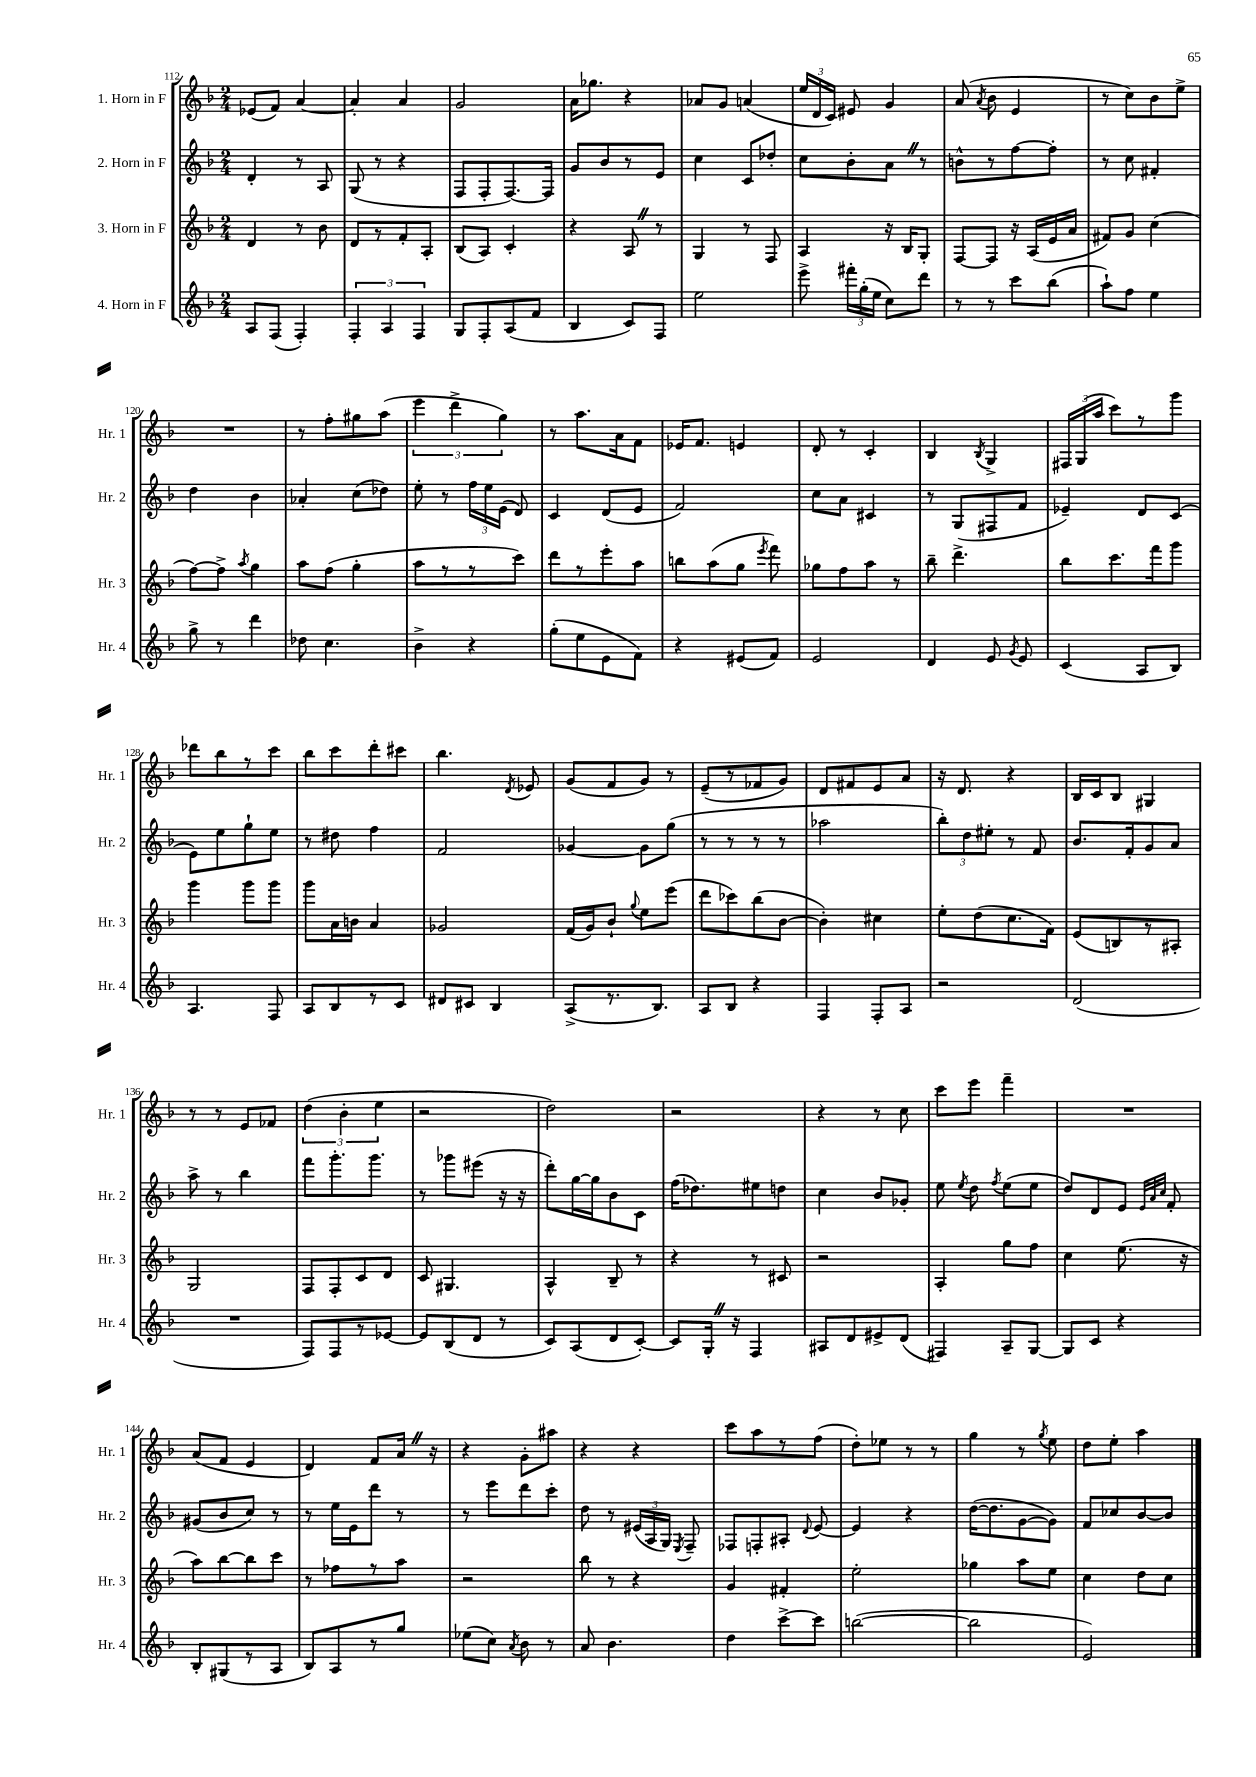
<<
\new StaffGroup <<
\new Staff = "s0" \with { instrumentName = "1. Horn in F" shortInstrumentName = "Hr. 1" } {
    \clef treble \key f \major \numericTimeSignature \time 2/4
    \autoBeamOff ees'8[( f'8]) a'4~ |
    a'4-. a'4 |
    g'2 |
    a'16[ ges''8.] r4 |
    aes'8[ g'8] a'4( |
    \tuplet 3/2 { e''16[ d'16 c'16]) } eis'8 g'4 |
    a'8( \acciaccatura { a'8 } bes'8 e'4 |
    r8 c''8[) bes'8 e''8]-> |
    R2 |
    r8 f''8[-. gis''8 a''8]( |
    \tuplet 3/2 { e'''4 d'''4-> g''4) } |
    r8 a''8.[ a'16 f'8] |
    ees'16[ f'8.] e'4 |
    d'8-. r8 c'4-. |
    bes4 \acciaccatura { bes8 } g4-> |
    \tuplet 3/2 { fis16[ g16( a''16] } c'''8[) r8 g'''8] |
    des'''8[ bes''8 r8 c'''8] |
    bes''8[ c'''8 d'''8-. cis'''8] |
    bes''4. \acciaccatura { d'8 } ees'8 |
    g'8[( f'8 g'8]) r8 |
    e'8[--( r8 fes'8 g'8]) |
    d'8[ fis'8 e'8 a'8] |
    r16 d'8. r4 |
    bes16[ c'16 bes8] gis4 |
    r8 r8 e'8[ fes'8] |
    \tuplet 3/2 { d''4( bes'4-. e''4 } |
    r2 |
    d''2) |
    r2 |
    r4 r8 c''8 |
    c'''8[ e'''8] f'''4-- |
    R2 |
    a'8[( f'8] e'4 |
    d'4) f'8[ a'16] \once \override BreathingSign.text = \markup { \musicglyph "scripts.caesura.straight" } \breathe r16 |
    r4 g'8[-. ais''8] |
    r4 r4 |
    c'''8[ a''8 r8 f''8]( |
    d''8[-.) ees''8] r8 r8 |
    g''4 r8 \acciaccatura { g''8 } e''8 |
    d''8[ e''8]-. a''4 \bar "|." |
}
\new Staff = "s1" \with { instrumentName = "2. Horn in F" shortInstrumentName = "Hr. 2" } {
    \clef treble \key f \major \numericTimeSignature \time 2/4
    \autoBeamOff d'4-. r8 a8 |
    g8( r8 r4 |
    f8[ f8-. f8.~) f16] |
    g'8[ bes'8 r8 e'8] |
    c''4 c'8[ des''8]-. |
    c''8[ bes'8-. a'8] \once \override BreathingSign.text = \markup { \musicglyph "scripts.caesura.straight" } \breathe r8 |
    b'8[-^ r8 f''8~ f''8]-. |
    r8 c''8 fis'4-. |
    d''4 bes'4 |
    aes'4-. c''8[( des''8]) |
    e''8-. r8 \tuplet 3/2 { f''16[ e''16 e'16]( } d'8) |
    c'4 d'8[( e'8] |
    f'2) |
    c''8[ a'8] cis'4 |
    r8 g8[( fis8 f'8] |
    ees'4--) d'8[ c'8]( |
    e'8[) e''8 g''8-! e''8] |
    r8 dis''8 f''4 |
    f'2 |
    ges'4~ ges'8[ g''8]( |
    r8 r8 r8 r8 |
    aes''2 |
    \tuplet 3/2 { bes''8[-.) d''8 eis''8]-. } r8 f'8 |
    bes'8.[ f'16-. g'8 a'8] |
    a''8-> r8 bes''4 |
    f'''8[ g'''8.-. g'''8.] |
    r8 ges'''8[ eis'''8]( r16 r16 |
    d'''8[-.) g''16~ g''16 bes'8 c'8] |
    f''16[( des''8.) eis''8 d''8] |
    c''4 bes'8[ ges'8]-. |
    e''8 \acciaccatura { e''8 } d''8 \acciaccatura { f''8 } e''8[( e''8] |
    d''8[) d'8 e'8] \grace { e'32[ a'32 c''32] } f'8-. |
    gis'8[( bes'8 c''8]) r8 |
    r8 e''16[ e'16 d'''8] r8 |
    r8 e'''8[ d'''8 c'''8]-. |
    d''8 r8 \tuplet 3/2 { eis'16[( a16 g16]) } \acciaccatura { e8 } f8-- |
    fes8[ f8-. ais8]-. \appoggiatura { d'8 } e'8~ |
    e'4 r4 |
    d''16[~( d''8. g'8~ g'8]) |
    f'8[ ces''8 bes'8~ bes'8] \bar "|." |
}
\new Staff = "s2" \with { instrumentName = "3. Horn in F" shortInstrumentName = "Hr. 3" } {
    \clef treble \key f \major \numericTimeSignature \time 2/4
    \autoBeamOff d'4 r8 bes'8 |
    d'8[ r8 f'8-. a8]-. |
    bes8[( a8]) c'4-. |
    r4 a8 \once \override BreathingSign.text = \markup { \musicglyph "scripts.caesura.straight" } \breathe r8 |
    g4 r8 f8 |
    a4 r16 bes16[ g8]-. |
    f8[~ f8] r16 a16[( e'16 a'16] |
    fis'8[) g'8] c''4( |
    f''8[~) f''8]-> \acciaccatura { a''8 } g''4 |
    a''8[ f''8]( g''4-. |
    a''8[ r8 r8 c'''8]) |
    d'''8[ r8 e'''8-. a''8] |
    b''8[ a''8( g''8] \acciaccatura { e'''8 } f'''8) |
    ges''8[ f''8 a''8] r8 |
    bes''8-- d'''4.-> |
    bes''8[ c'''8. f'''16 g'''8] |
    g'''4 g'''8[ g'''8] |
    g'''8[ a'16 b'16] a'4 |
    ges'2 |
    f'16[( g'16) bes'8]-! \appoggiatura { g''8 } e''8[ e'''8]( |
    d'''8[ ces'''8) bes''8( bes'8]~ |
    bes'4-.) cis''4 |
    e''8[-. d''8( c''8. f'16]) |
    e'8[( b8) r8 ais8]-. |
    g2 |
    f8[ f8-. c'8 d'8] |
    c'8 gis4. |
    a4-^ bes8-- r8 |
    r4 r8 cis'8 |
    r2 |
    a4-. g''8[ f''8] |
    c''4 e''8.( r16 |
    a''8[) bes''8~ bes''8 c'''8] |
    r8 fes''8[ r8 a''8] |
    r2 |
    bes''8 r8 r4 |
    g'4 fis'4-. |
    e''2-. |
    ges''4 a''8[ e''8] |
    c''4 d''8[ c''8] \bar "|." |
}
\new Staff = "s3" \with { instrumentName = "4. Horn in F" shortInstrumentName = "Hr. 4" } {
    \clef treble \key f \major \numericTimeSignature \time 2/4
    \autoBeamOff a8[ f8]( f4-.) |
    \tuplet 3/2 { f4-. a4 f4 } |
    g8[ f8-. a8( f'8] |
    bes4 c'8[) f8] |
    e''2 |
    e'''8-> \tuplet 3/2 { fis'''16[-. g''16-.( e''16] } c''8[) d'''8] |
    r8 r8 c'''8[ bes''8]( |
    a''8[-!) f''8] e''4 |
    g''8-> r8 d'''4 |
    des''8 c''4. |
    bes'4-> r4 |
    g''8[-.( e''8 e'8 f'8]) |
    r4 eis'8[( f'8]) |
    e'2 |
    d'4 e'8 \acciaccatura { g'8 } e'8 |
    c'4( a8[ bes8]) |
    a4. f8 |
    a8[ bes8 r8 c'8] |
    dis'8[ cis'8] bes4 |
    a8[->( r8. bes8.]) |
    a8[ bes8] r4 |
    f4 f8[-. a8] |
    r2 |
    d'2( |
    R2 |
    f8[) f8 r8 ees'8]~ |
    ees'8[ bes8( d'8] r8 |
    c'8[) a8( d'8 c'8]~-.) |
    c'8[ g16]-. \once \override BreathingSign.text = \markup { \musicglyph "scripts.caesura.straight" } \breathe r16 f4 |
    ais8[ d'8 eis'8-> d'8]( |
    fis4) a8[-- g8]~ |
    g8[ c'8] r4 |
    bes8[-. gis8( r8 a8] |
    bes8[) a8 r8 g''8] |
    ees''8[( c''8]) \acciaccatura { a'8 } bes'8 r8 |
    a'8 bes'4. |
    d''4 c'''8[~-> c'''8] |
    b''2~( |
    b''2 |
    e'2) \bar "|." |
}
>>
>>
\layout { \context { \Score currentBarNumber = #112 } }
